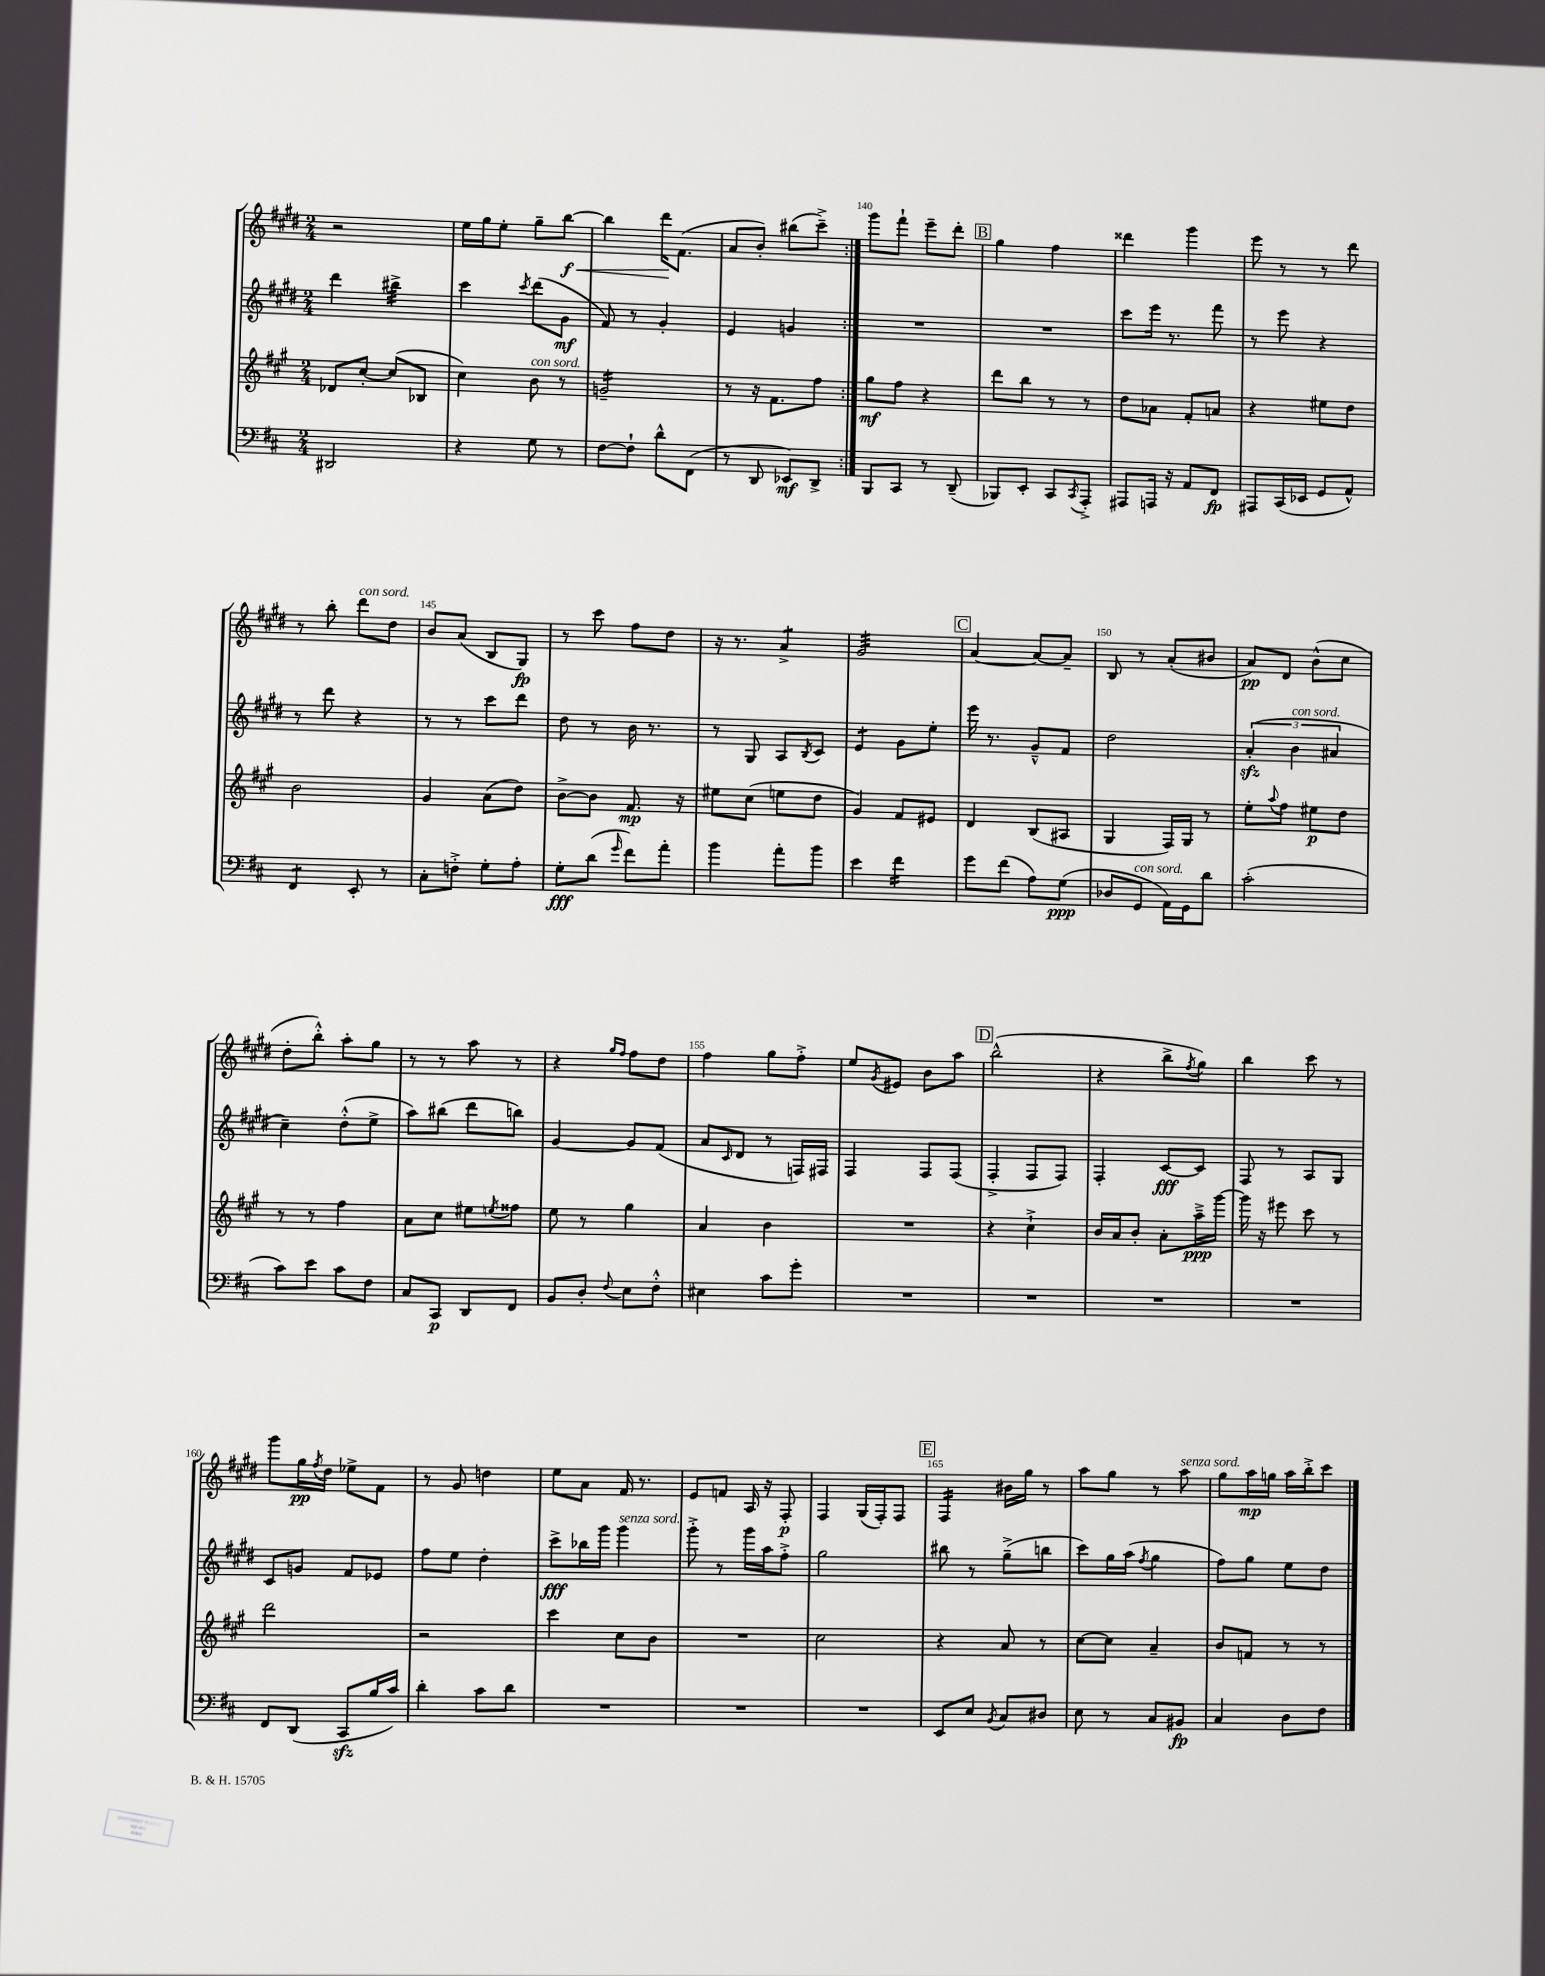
<<
\new StaffGroup <<
\new Staff = "s0" {
    \clef treble \key e \major \numericTimeSignature \time 2/4
    \repeat volta 2 { r2 |
    e''16 gis''16 e''8-. gis''8-- b''8~\f\< |
    b''4 dis'''16\! fis'8.( |
    a'8 b'8-.) bis''8( cis'''8--->) | }
    gis'''8 fis'''8-! e'''8-- dis'''8-. |
    \mark \markup { \box "B" } gis''4 fis''4 |
    disis'''4 gis'''4 |
    e'''8 r8 r8 dis'''8 |
    r8 b''8-. dis'''8^\markup { \italic "con sord." } dis''8 |
    b'8 a'8( b8 gis8\fp) |
    r8 cis'''8 fis''8 dis''8 |
    r16 r8. a'4:8-> |
    gis'2:32 |
    \mark \markup { \box "C" } a'4~ a'8~ a'8-- |
    b8 r8 a'8-.( bis'8 |
    a'8\pp) dis'8 b'8-^( cis''8 |
    dis''8-. b''8-.-^) a''8-. gis''8 |
    r8 r8 a''8 r8 |
    r4 \grace { gis''16 fis''16 } fis''8 dis''8 |
    fis''4 gis''8 fis''8-.-> |
    e''8 \acciaccatura { gis'8 } eis'8 b'8 a''8 |
    \mark \markup { \box "D" } b''2-^( |
    r4 b''8-> \acciaccatura { fis''8 } gis''8) |
    b''4 cis'''8 r8 |
    gis'''8 gis''16\pp \acciaccatura { fis''8 } dis''16 ees''8-> fis'8 |
    r8 gis'8 d''4 |
    e''8 a'8 fis'16 r8. |
    e'8 f'8 a16 r16 fis8-.\p |
    fis4 gis16( fis16-.) fis8 |
    \mark \markup { \box "E" } fis4:16 bis'16 gis''16 r8 |
    a''8 gis''8 r8 a''8^\markup { \italic "senza sord." } |
    gis''8 a''16\mp g''16 a''16 b''16-.-> cis'''8 \bar "|." |
}
\new Staff = "s1" {
    \clef treble \key e \major \numericTimeSignature \time 2/4
    \repeat volta 2 { dis'''4 bis''4:32-> |
    cis'''4 \acciaccatura { cis'''8 } dis'''8( gis'8\mf |
    fis'8) r8 gis'4-. |
    e'4 g'4 | }
    R2 |
    \mark \markup { \box "B" } R2 |
    cis'''8 e'''16 r8. fis'''8 |
    r8 e'''8 r4 |
    r8 dis'''8 r4 |
    r8 r8 cis'''8 dis'''8 |
    dis''8 r8 b'16 r8. |
    r8 gis8 a8 \acciaccatura { b8 } cis'8 |
    e'4:8 gis'8 e''8-. |
    \mark \markup { \box "C" } e'''16 r8. gis'8---^ fis'8 |
    dis''2 |
    \tuplet 3/2 { a'4-.\sfz( b'4^\markup { \italic "con sord." } ais'4 } |
    cis''4--) dis''8-.-^( e''8-> |
    a''8) bis''8( dis'''8 b''8) |
    gis'4~ gis'8 fis'8( |
    a'8 \grace { cis'16 } dis'8 r8 f16) fis16 |
    fis4 fis8 fis8( |
    \mark \markup { \box "D" } fis4-.-> fis8 fis8) |
    fis4-. cis'8~\fff cis'8 |
    fis8 r8 a8 gis8 |
    cis'8 g'8 fis'8 ees'8 |
    fis''8 e''8 dis''4-. |
    cis'''8->\fff bes''16 gis'''16 gis'''4^\markup { \italic "senza sord." } |
    gis'''8-.-> r8 gis'''16 a''16 fis''8-.-> |
    gis''2 |
    \mark \markup { \box "E" } bis''8 r8 gis''8--->( b''8 |
    cis'''8) gis''16 a''16( \acciaccatura { fis''8 } gis''4 |
    fis''8) gis''8 e''8 dis''8 \bar "|." |
}
\new Staff = "s2" {
    \clef treble \key a \major \numericTimeSignature \time 2/4
    \repeat volta 2 { des'8 cis''8~-. cis''8( bes8 |
    cis''4) b'8^\markup { \italic "con sord." } r8 |
    g'2:16-- |
    r8 r16 fis'8. fis''8 | }
    gis''8\mf fis''8 r4 |
    \mark \markup { \box "B" } d'''8 b''8 r8 r8 |
    d''8 aes'8 fis'8-. a'8 |
    r4 eis''8 d''8 |
    b'2 |
    gis'4 a'8( d''8) |
    b'8~-> b'8 fis'8.\mp r16 |
    eis''8 cis''8( e''8 d''8 |
    gis'4) fis'8 eis'8 |
    \mark \markup { \box "C" } d'4 b8( ais8 |
    gis4 fis16) gis16 r8 |
    e''8-. \appoggiatura { a''8 } fis''8 eis''8\p d''8 |
    r8 r8 fis''4 |
    a'8 cis''8 eis''8 \acciaccatura { e''8 } fisis''8 |
    e''8 r8 gis''4 |
    a'4 b'4 |
    R2 |
    \mark \markup { \box "D" } r4 cis''4-!-> |
    b'16 a'16 b'8-. a'8-. a''16--->\ppp gis'''16~ |
    gis'''16 r16 eis'''8 cis'''8 r8 |
    d'''2 |
    r2 |
    cis'''4 cis''8 b'8 |
    R2 |
    cis''2 |
    \mark \markup { \box "E" } r4 a'8 r8 |
    cis''8~ cis''8 a'4-- |
    b'8 f'8 r8 r8 \bar "|." |
}
\new Staff = "s3" {
    \clef bass \key d \major \numericTimeSignature \time 2/4
    \repeat volta 2 { dis,2 |
    r4 g8 r8 |
    fis8~ fis8-! d'8-^ fis,8( |
    r8 d,8 ees,8\mf) d,8-> | }
    b,,8 cis,8 r8 d,8--( |
    \mark \markup { \box "B" } bes,,8) e,8-. cis,8 \acciaccatura { cis,8 } a,,8-.-> |
    ais,,8 a,,16 r16 a,8 fis,8\fp |
    ais,,8 cis,16( ees,16 g,8 a,8-^) |
    fis,4:8 e,8-. r8 |
    cis8-. f8-.-> g8-. a8-. |
    g8-.\fff d'8( \grace { g'16 } fis'8) a'8-. |
    b'4 a'8-. b'8 |
    e'4 fis'4:16 |
    \mark \markup { \box "C" } g'8 fis'8( a8) g8\ppp( |
    des8 g,8^\markup { \italic "con sord." } a,16) g,16 d'8 |
    cis'2-.( |
    cis'8) e'8 cis'8 fis8 |
    cis8 cis,8\p d,8 fis,8 |
    b,8 d8-. \appoggiatura { fis8 } e8 fis8-.-^ |
    eis4 cis'8 g'8-. |
    R2 |
    \mark \markup { \box "D" } R2 |
    R2 |
    R2 |
    fis,8 d,8( cis,8\sfz b16 cis'16) |
    d'4-. cis'8 d'8 |
    R2 |
    R2 |
    R2 |
    \mark \markup { \box "E" } e,8 e8 \acciaccatura { b,8 } cis8 dis8 |
    e8 r8 cis8 bis,8\fp |
    cis4 d8 fis8 \bar "|." |
}
>>
>>
\layout { \context { \Score currentBarNumber = #136 \override BarNumber.break-visibility = ##(#f #t #t) barNumberVisibility = #(every-nth-bar-number-visible 5) } }
